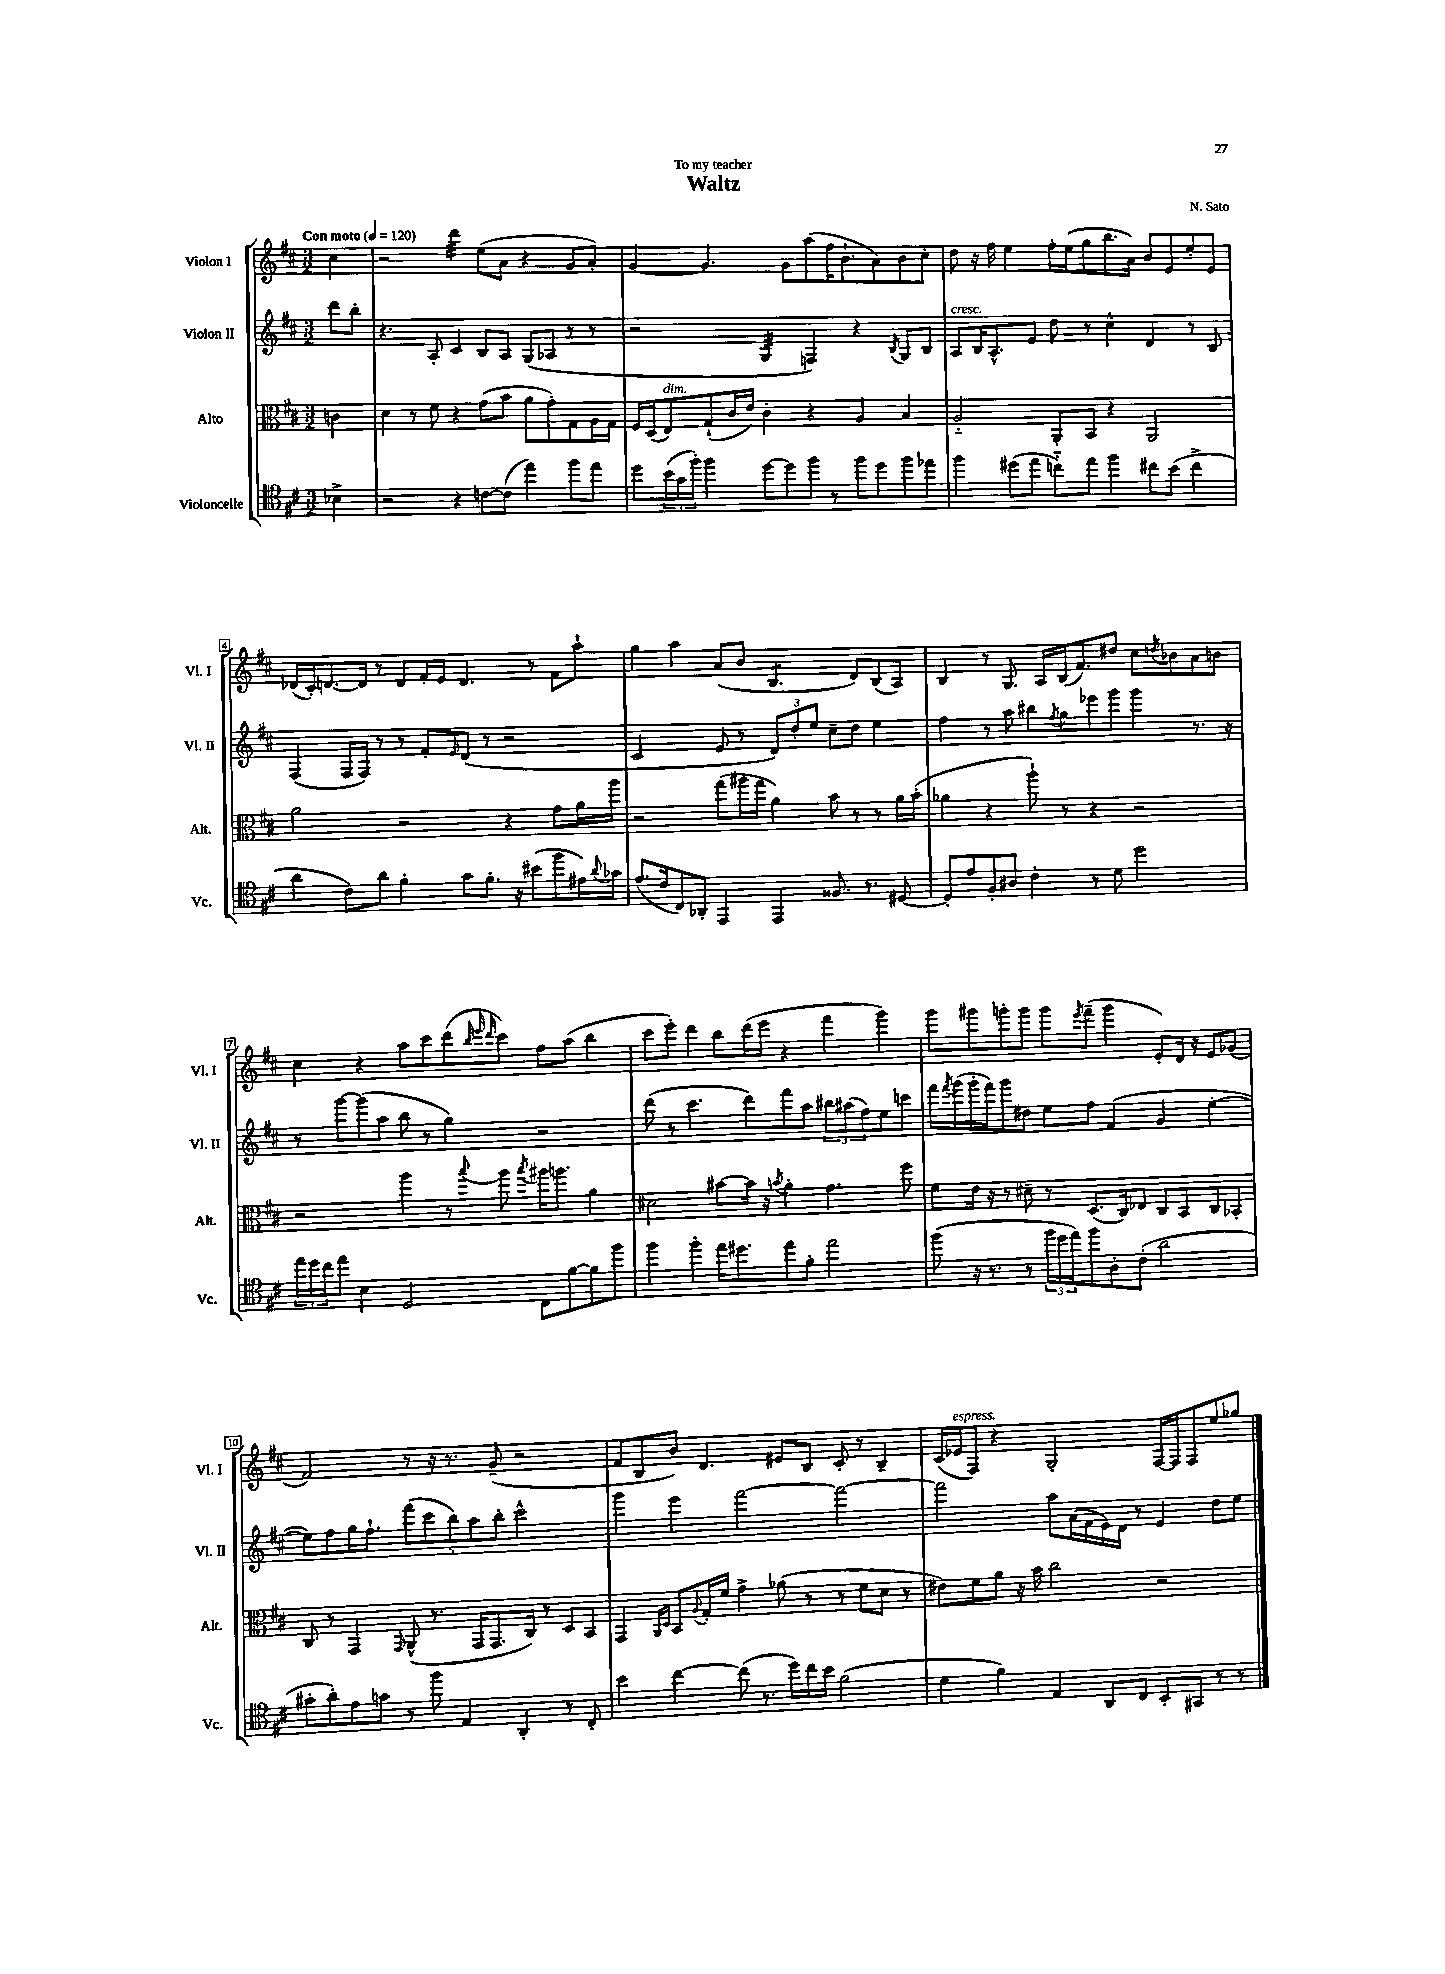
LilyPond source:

\header { title = "Waltz" composer = "N. Sato" dedication = "To my teacher" }
<<
\new StaffGroup <<
\new Staff = "s0" \with { instrumentName = "Violon I" shortInstrumentName = "Vl. I" } {
    \clef treble \key d \major \numericTimeSignature \time 3/2 \partial 4 \tempo "Con moto" 4 = 120
    cis''4 |
    r2 d'''4:32 e''8( a'8 r4 g'8 a'8-.) |
    g'4~ g'4. g'8 a''8( fis''16 b'8.-! a'8) b'8 cis''8-. |
    d''8 r16 fis''16 e''4 fis''16-. e''16( g''8 b''8. a'16) b'8 e'8 e''8-. e'8 |
    des'16( cis'16-.) d'8.~ d'16 r8 d'8 fis'16-. e'16 d'4. r8 fis'8 a''8-! |
    g''4 a''4 a'8( b'8 b4.:8 d'8) b8( a8) |
    b4 r8 g8. a16 b16( fis'8.) dis''8 cis''8 \acciaccatura { d''8 } bes'8 a'8 b'8 |
    cis''4 r4 a''8 cis'''8 d'''8( \grace { b''32 e'''32 d'''32 } cis'''8) fis''8 a''8( b''4 |
    cis'''8 e'''8-.) d'''4 b''8 d'''16( e'''16 r4 fis'''4 g'''4) |
    g'''8 gis'''8 g'''8-. g'''8 g'''8 \acciaccatura { e'''8 } fis'''8--( g'''4 e'8-.) d'16 r16 e'8 ges'8( |
    fis'2) r8 r16 r8. g'8--( r2 |
    fis'8 b8 b'8) d'4. eis'8 b8 cis'8-. r8 b4-- |
    cis'16( ees'16^\markup { \italic "espress." } fis8) r4 g2-. fis16~ fis16 fis8 e''8 ges''8 \bar "|." |
}
\new Staff = "s1" \with { instrumentName = "Violon II" shortInstrumentName = "Vl. II" } {
    \clef treble \key d \major \numericTimeSignature \time 3/2 \partial 4
    d'''8 b''8-. |
    r4. a8-. cis'4 b8 a8 g8( aes8 r8 r8 |
    r2 g4:32 f4) r4 \acciaccatura { b8 } g8 b8 |
    a8^\markup { \italic "cresc." } b16 a8.-^ e'8 d''8 r8 cis''4-^ d'4 r8 b8 |
    fis4( fis16 fis16) r8 r8 fis'8-. \grace { e'16 } d'8( r8 r2 |
    cis'2 e'8 r8 \tuplet 3/2 { d'8) d''8-. e''8 } cis''8-- d''8 e''4 |
    fis''4 r8 a''8 bis''8 \acciaccatura { fis''8 } g''8 ees'''8 g'''8 g'''4 r8. r16 |
    r8 g'''8~ g'''8( a''8 b''8 r8 g''4) r2 |
    d'''8( r8 cis'''4. d'''8) fis'''8 a''8 \tuplet 3/2 { bis''8 ais''8( fis''8) } e''8 c'''8 |
    fis'''16 \acciaccatura { fis'''8 } g'''16( g'''16-. fis'''16) g'''8 dis''8 e''8 fis''8 fis'4( g'4 e''4~-. |
    e''8) fis''8 g''16 fis''8.-! \tuplet 5/4 { fis'''8( cis'''8 b''8) a''8 b''8-. } cis'''2-^ |
    g'''4 e'''4 fis'''2~ fis'''2~ |
    fis'''2 a''8 a'16( fis'16 e'16) d'16 r8 e'4 d''8 e''8 \bar "|." |
}
\new Staff = "s2" \with { instrumentName = "Alto" shortInstrumentName = "Alt." } {
    \clef alto \key d \major \numericTimeSignature \time 3/2 \partial 4
    c'4 |
    d'4 r8 fis'8 r4 g'8( b'8 a'8 g'8-.) g8 a16 g16 |
    fis16 d16( e8^\markup { \italic "dim." }) g8-!( cis'16 e'16) cis'4-. r4 a4 b4 |
    a2-_ a,8-. b,8 r4 a,2 |
    a'2 r2 r4 g'8 a'16 a''16 |
    r2 g''8( ais''16 g''16 a'4) b'8 r8 r8 a'16 b'16-.( |
    aes'4 r4 a''8-!) r8 r4 r2 |
    r2 a''4 r8 \appoggiatura { b''8 } a''8 \acciaccatura { b''8 } ais''16 a''8. a'4 |
    dis'2 bis'8~ bis'16 r16 \acciaccatura { b'8 } a'4-. g'4. fis''8 |
    fis'8 e'16 r16 r8 dis'8-- r8 d8.( cis16) ees8 cis8 b,8 cis8 bes,8-. |
    cis8 r8 g,4 \grace { g,16 } a,8-^( r8. g,16 g,8. cis16) r8 d8 b,8 |
    g,4 \grace { a,16 d16 } b,8 \appoggiatura { a8 } g16-. fis'16 g'4-> aes'8( r8 r8 fis'8 d'8 r8 |
    eis'8) fis'8 a'8 r16 b'16 cis''2 r2 \bar "|." |
}
\new Staff = "s3" \with { instrumentName = "Violoncelle" shortInstrumentName = "Vc." } {
    \clef tenor \key d \major \numericTimeSignature \time 3/2 \partial 4
    bes4-> |
    r2 r4 c'8~ c'8( e''4) fis''8 e''8 |
    d''8 \tuplet 3/2 { b'16( g'16 fis''16-.) } fis''4 d''8~ d''8 fis''8 r8 fis''8 d''8 fis''8 ees''8 |
    fis''4 dis''8( e''8 c''8-_) e''8 fis''4 cis''8 b'8( cis''4-> |
    a'4 cis'8) a'8 fis'4-. g'8 fis'8.-. r16 bis'8( fis''8 eis'16) \appoggiatura { a'8 } ges'16 |
    e'8.( cis'16 cis8) aes,8-. e,4 e,4 fisis8. r8. dis8~ |
    dis8-. e'8 fis8-. ais8 cis'4-. r8 d'8 d''2 |
    \tuplet 3/2 { e''16 d''16 cis''16 } e''8 b4 d2 cis8 fis'8~ fis'8 fis''8 |
    fis''4 fis''4-. e''16 dis''8. e''8 fis'8-. e''2 |
    fis''8( r16 r8. r8 \tuplet 3/2 { fis''16 d''16 e''16) } fis''8 a8-. cis'8-.( a'2 |
    gis'8-. a'8-.) e'8 g'8 r8 fis''8 e4 a,4-. r8 cis8-. |
    b'4 cis''4~ cis''8( r8. d''16) cis''16 b'16 fis'2( |
    d'4 fis'4) e4 a,8 cis8 b,8-. gis,8 r8 r8 \bar "|." |
}
>>
>>
\layout { \context { \Score \override BarNumber.stencil = #(make-stencil-boxer 0.1 0.3 ly:text-interface::print) } }
